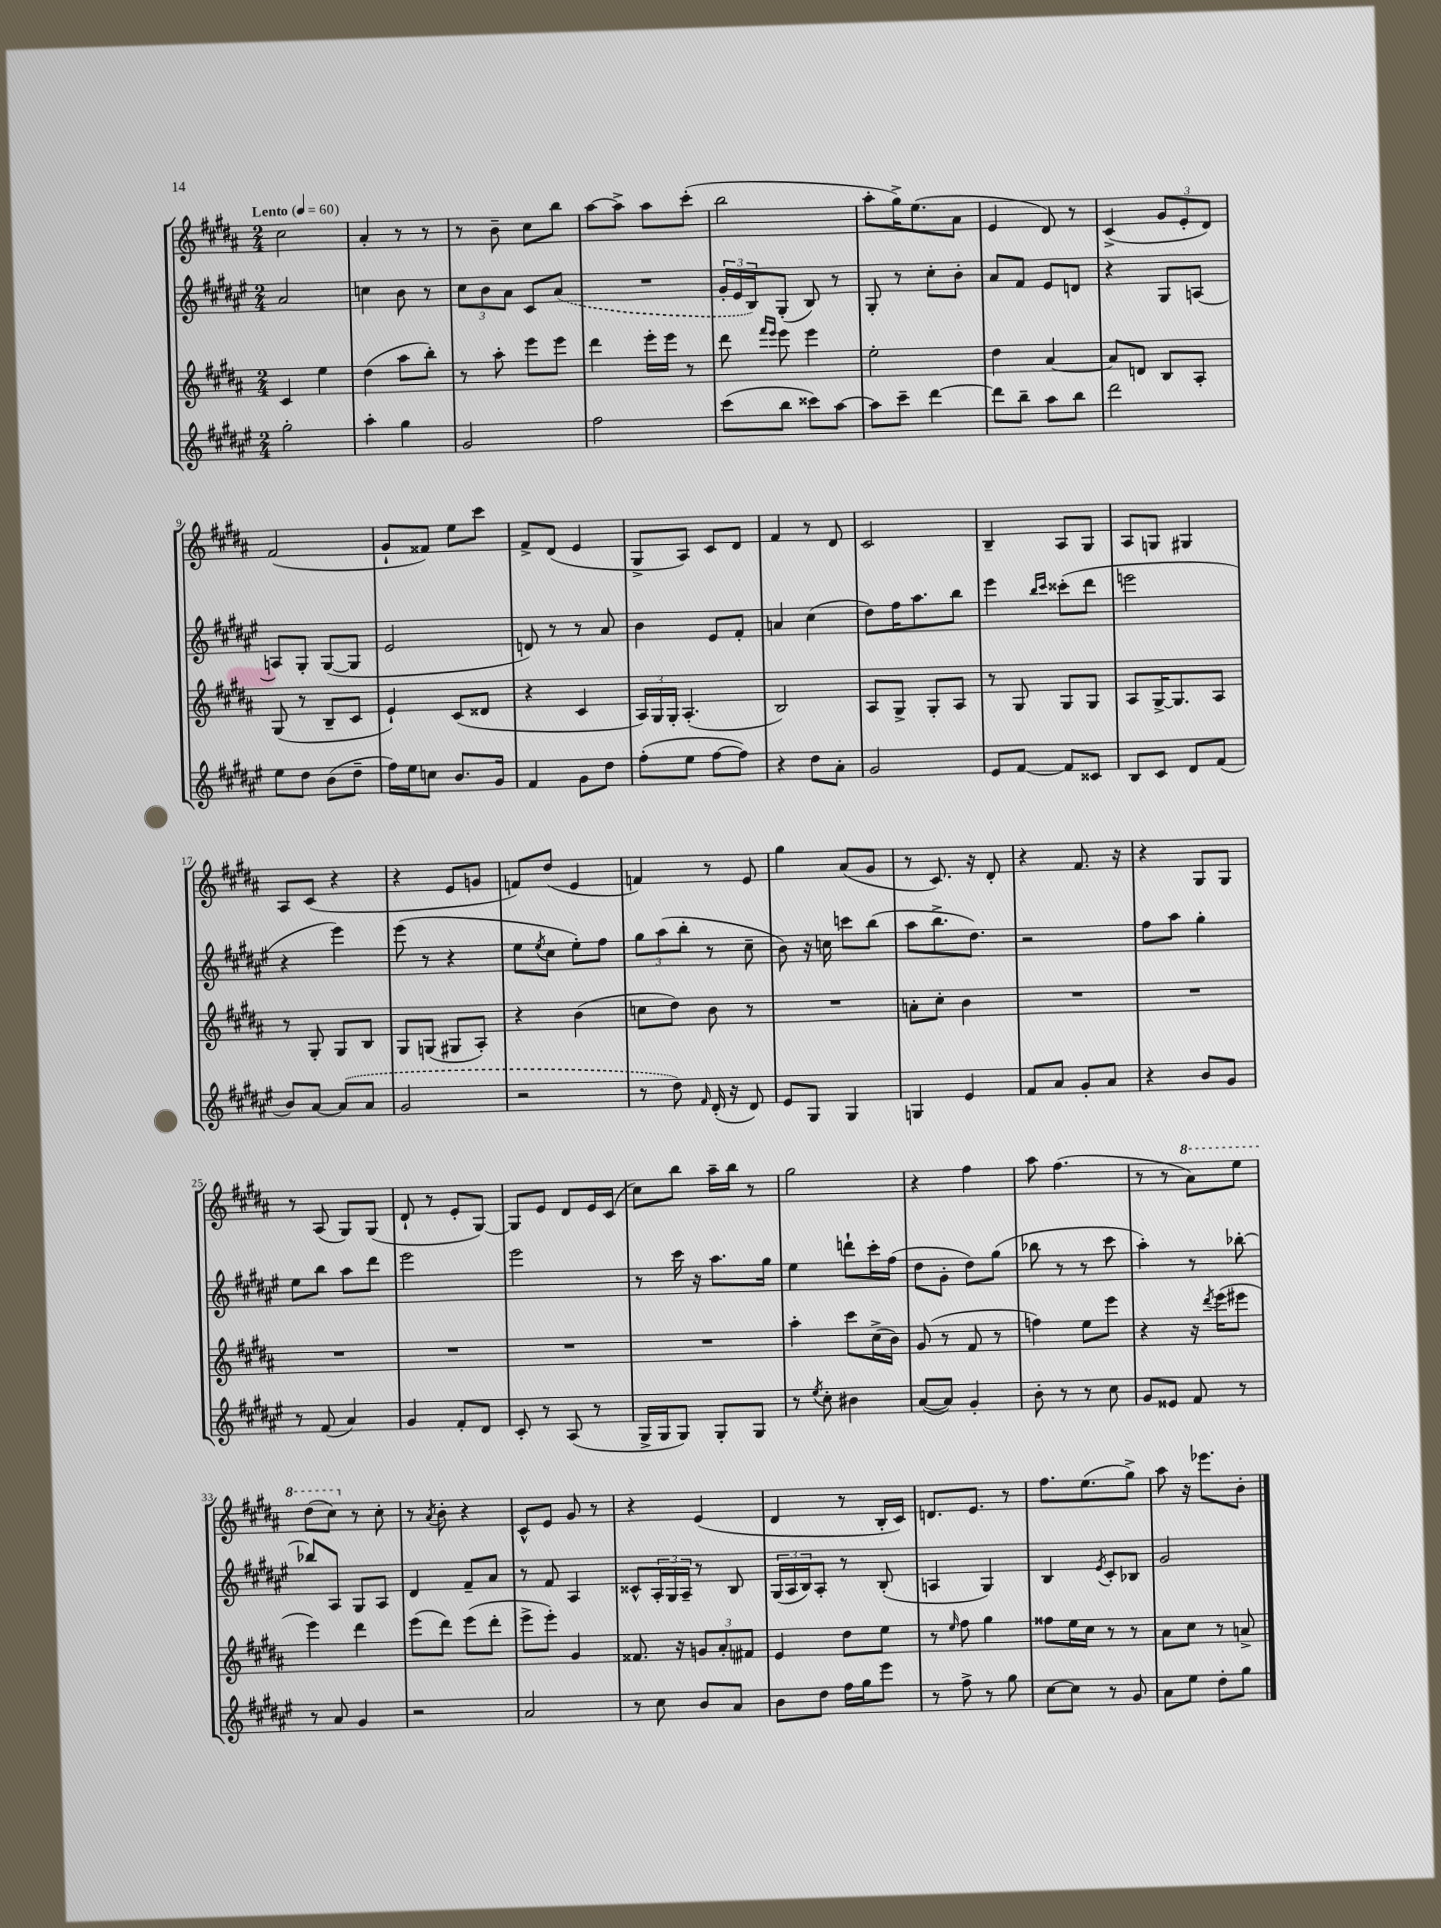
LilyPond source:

<<
\new StaffGroup <<
\new Staff = "s0" {
    \clef treble \key b \major \numericTimeSignature \time 2/4 \tempo "Lento" 4 = 60
    cis''2 |
    ais'4-. r8 r8 |
    r8 b'8-- cis''8 b''8 |
    ais''8~ ais''8-> ais''8 cis'''8-.( |
    b''2 |
    ais''8-. gis''16->) e''8.( ais'8 |
    e'4 dis'8) r8 |
    cis'4->( \tuplet 3/2 { gis'8 e'8-. dis'8) } |
    fis'2( |
    gis'8-! fisis'8) e''8 cis'''8 |
    fis'8-> dis'8( e'4 |
    gis8-> ais8) cis'8 dis'8 |
    fis'4 r8 dis'8 |
    cis'2 |
    b4-- ais8 gis8 |
    ais8 g8 gis4 |
    ais8 cis'8( r4 |
    r4 e'8 g'8 |
    f'8) dis''8( e'4 |
    f'4) r8 e'8 |
    gis''4 ais'8( gis'8 |
    r8 cis'8.) r16 dis'8-. |
    r4 fis'8. r16 |
    r4 gis8 gis8 |
    r8 ais8( gis8) gis8( |
    dis'8-! r8 e'8-. gis8~) |
    gis8 e'8 dis'8 e'16 cis'16( |
    cis''8) b''8 ais''16-- b''16 r8 |
    gis''2 |
    r4 fis''4 |
    ais''8 fis''4.( |
    r8 r8 \ottava #1 ais''8) e'''8 |
    dis'''8( cis'''8) \ottava #0 r8 cis''8-. |
    r8 \acciaccatura { ais'8 } b'8-. r4 |
    cis'8-^ e'8 gis'8 r8 |
    r4 e'4( |
    dis'4 r8 b16-. cis'16) |
    d'8. e'8. r8 |
    fis''8. e''8.( gis''8->) |
    ais''8 r16 ees'''8. b'8-. \bar "|." |
}
\new Staff = "s1" {
    \clef treble \key fis \major \numericTimeSignature \time 2/4
    ais'2 |
    c''4 b'8 r8 |
    \tuplet 3/2 { cis''8 b'8 ais'8 } cis'8 \once \slurDashed ais'8( |
    R2 |
    \tuplet 3/2 { gis'16-. eis'16 b16) } gis8-.( b8) r8 |
    gis8-. r8 cis''8-. b'8-. |
    ais'8 fis'8 eis'8 d'8 |
    r4 gis8 a8~ |
    a8 gis8-. gis8~( gis8 |
    eis'2 |
    d'8) r8 r8 ais'8 |
    b'4 eis'8 fis'8-. |
    a'4 cis''4( |
    dis''8) fis''16 ais''8. b''8 |
    eis'''4 \grace { b''16 cis'''16 } cisis'''8-.( dis'''8 |
    e'''2 |
    r4 eis'''4) |
    eis'''8( r8 r4 |
    eis''8 \acciaccatura { eis''8 } cis''8 eis''8-.) fis''8 |
    \tuplet 3/2 { gis''8 ais''8( b''8-. } r8 cis''8-- |
    b'8) r16 c''16 c'''8 b''8( |
    ais''8 b''8.-> dis''8.) |
    r2 |
    fis''8 ais''8 gis''4-. |
    eis''8 b''8 ais''8 dis'''8 |
    eis'''2 |
    eis'''2 |
    r8 cis'''16 r16 ais''8. gis''16 |
    eis''4 d'''8-! cis'''16-. fis''16( |
    dis''8 gis'8-. dis''8) gis''8( |
    bes''8 r8 r8 cis'''8 |
    ais''4-.) r8 bes''8~-. |
    bes''8 ais8 gis8 ais8 |
    dis'4 fis'8-- ais'8 |
    r8 fis'8 ais4 |
    cisis'8-^ \tuplet 3/2 { ais16-. gis16 ais16-- } r8 b8 |
    \tuplet 3/2 { gis16( ais16 b16) } ais8-. r8 b8-.( |
    a4 gis4) |
    b4 \acciaccatura { eis'8 } cis'8-. bes8 |
    gis'2 \bar "|." |
}
\new Staff = "s2" {
    \clef treble \key b \major \numericTimeSignature \time 2/4
    cis'4 e''4 |
    dis''4( ais''8 b''8-.) |
    r8 ais''8-. e'''8 e'''8 |
    dis'''4 e'''16-. e'''16 r8 |
    dis'''8 \grace { fis'''16 e'''16 } e'''8 e'''4 |
    e''2-. |
    dis''4 ais'4~ |
    ais'8 d'8 b8 ais8-. |
    gis8( r8 b8-- cis'8 |
    e'4-!) cis'8( disis'8 |
    r4 cis'4 |
    \tuplet 3/2 { ais16) gis16 gis16-. } ais4.-.( |
    b2) |
    ais8 gis8-> gis8-. ais8 |
    r8 gis8 gis8 gis8 |
    ais8 gis16~-> gis8. ais8 |
    r8 gis8-. gis8 b8 |
    gis8 g8( gis8 ais8-.) |
    r4 b'4( |
    c''8 dis''8) b'8 r8 |
    R2 |
    a'8-. cis''8-. b'4 |
    R2 |
    R2 |
    R2 |
    R2 |
    R2 |
    R2 |
    ais''4-. cis'''8 cis''16->( b'16) |
    gis'8( r8 fis'8 r8 |
    f''4) e''8 e'''8 |
    r4 r16 \acciaccatura { dis'''8 } e'''16( eis'''8 |
    e'''4) dis'''4 |
    e'''8( dis'''8) e'''8( dis'''8-. |
    e'''8-> e'''8-.) gis'4 |
    fisis'8. r16 \tuplet 3/2 { g'8 ais'8-. fis'8 } |
    e'4 dis''8 e''8 |
    r8 \grace { e''16 } fis''8 gis''4 |
    fisis''8 e''16 cis''16 r8 r8 |
    ais'8 cis''8 r8 a'8-> \bar "|." |
}
\new Staff = "s3" {
    \clef treble \key fis \major \numericTimeSignature \time 2/4
    gis''2-. |
    ais''4-. gis''4 |
    gis'2 |
    fis''2 |
    cis'''8( b''8 cisis'''8) ais''8~ |
    ais''8 cis'''8-- dis'''4~ |
    dis'''8 b''8-- ais''8 b''8 |
    dis'''2 |
    eis''8 dis''8 b'8( dis''8-- |
    fis''16) eis''16 c''8 b'8. gis'16 |
    fis'4 gis'8 dis''8 |
    fis''8-.( eis''8 fis''8~ fis''8) |
    r4 dis''8 ais'8-. |
    gis'2 |
    eis'8 fis'8~ fis'8 cisis'8 |
    b8 cis'8 dis'8 fis'8( |
    b'8) ais'8~ \once \slurDashed ais'8( ais'8 |
    gis'2 |
    r2 |
    r8 dis''8) \grace { fis'16 } dis'16-.( r16 dis'8) |
    eis'8 gis8 gis4 |
    g4 eis'4 |
    fis'8 ais'8 gis'8-. ais'8 |
    r4 b'8 gis'8 |
    r8 fis'8( ais'4) |
    gis'4 fis'8-. dis'8 |
    cis'8-. r8 ais8( r8 |
    gis16-> gis16 gis8) gis8-. gis8 |
    r8 \acciaccatura { eis''8 } cis''8-. bis'4 |
    ais'8~( ais'8) gis'4-. |
    b'8-. r8 r8 cis''8 |
    gis'8 eisis'8 fis'8 r8 |
    r8 ais'8 gis'4 |
    r2 |
    ais'2 |
    r8 cis''8 b'8 ais'8 |
    b'8 dis''8 fis''16 gis''16 eis'''8 |
    r8 fis''8-> r8 gis''8 |
    cis''8~ cis''8 r8 gis'8 |
    ais'8 eis''8 dis''8-. gis''8 \bar "|." |
}
>>
>>
